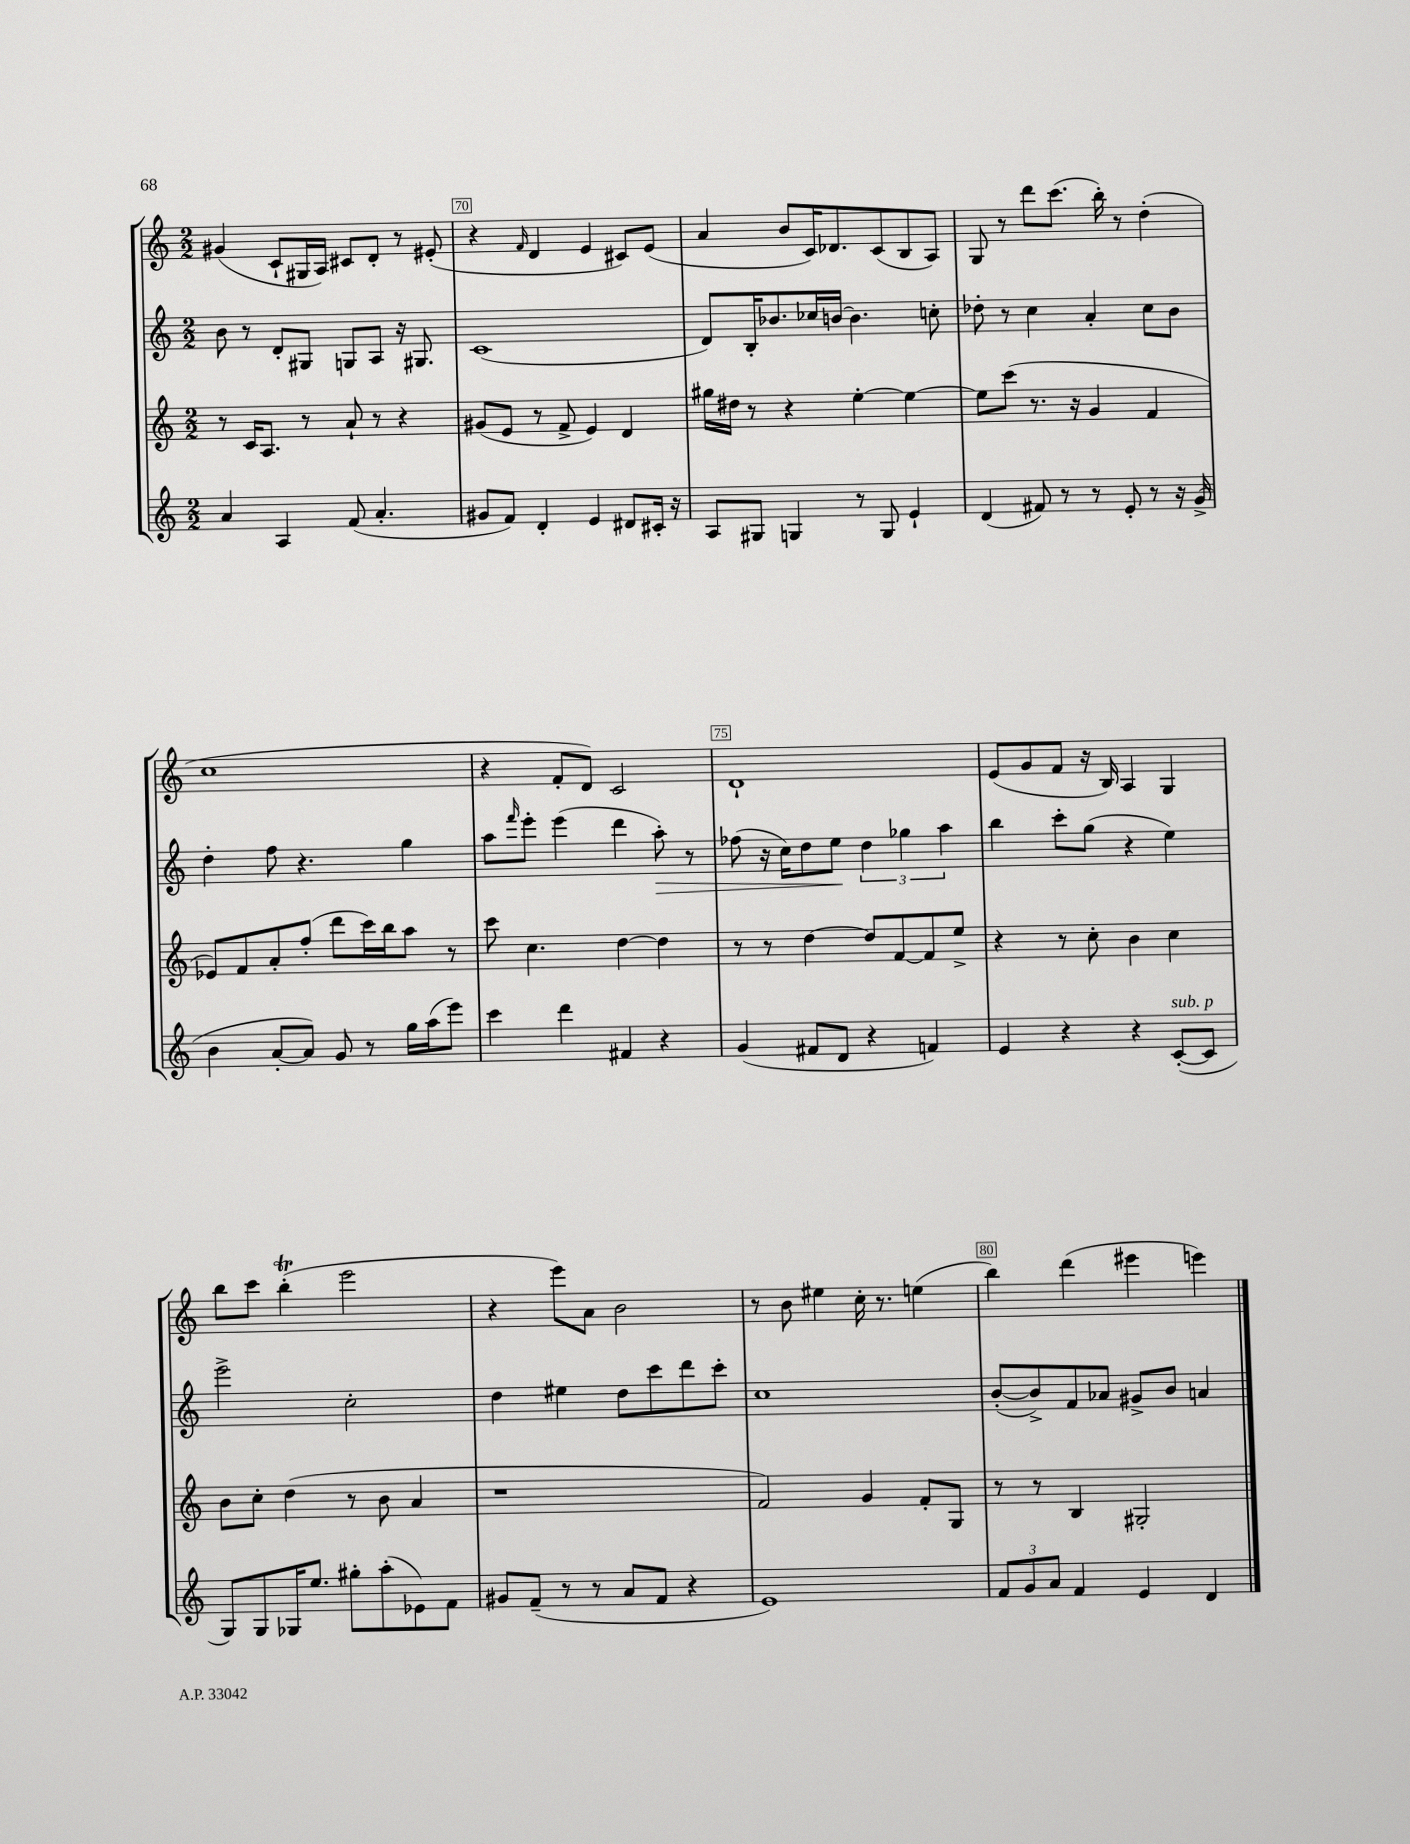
<<
\new StaffGroup <<
\new Staff = "s0" {
    \clef treble \key c \major \numericTimeSignature \time 2/2
    gis'4( c'8-! gis16 a16) cis'8 d'8-. r8 eis'8-.( |
    r4 \grace { f'16 } d'4 e'4 cis'8) e'8( |
    a'4 b'8 c'16) des'8. c'8( b8 a8) |
    g8 r8 d'''8 c'''8.( b''16-.) r8 d''4-.( |
    c''1 |
    r4 f'8-. d'8) c'2 |
    d'1-! |
    e'8( g'8 f'8 r16 b16) a4 g4 |
    b''8 c'''8 b''4-.\trill( e'''2 |
    r4 e'''8) a'8 b'2 |
    r8 b'8 eis''4 c''16-. r8. e''4( |
    b''4) d'''4( eis'''4 e'''4) \bar "|." |
}
\new Staff = "s1" {
    \clef treble \key c \major \numericTimeSignature \time 2/2
    b'8 r8 d'8-. gis8 g8 a8 r16 gis8. |
    c'1( |
    d'8) b16-. bes'8. ces''16 b'16~ b'4. c''8-. |
    des''8-. r8 c''4 a'4-. c''8 b'8 |
    d''4-. f''8 r4. g''4 |
    a''8 \grace { f'''16 } e'''8-. e'''4( d'''4 a''8-.\>) r8 |
    fes''8( r16 c''16) d''8 e''8\! \tuplet 3/2 { d''4 ges''4 a''4 } |
    b''4 c'''8-. g''8( r4 e''4) |
    e'''2-> c''2-. |
    d''4 eis''4 d''8 c'''8 d'''8 c'''8-. |
    c''1 |
    b'8~-.( b'8->) f'8 aes'8 gis'8-> b'8 a'4 \bar "|." |
}
\new Staff = "s2" {
    \clef treble \key c \major \numericTimeSignature \time 2/2
    r8 c'16 a8. r8 a'8-! r8 r4 |
    gis'8( e'8 r8 f'8-> e'4) d'4 |
    gis''16 dis''16 r8 r4 e''4~-. e''4~ |
    e''8 c'''8( r8. r16 g'4 f'4 |
    ees'8) f'8 a'8-. f''8-.( d'''8 c'''16) b''16 a''8 r8 |
    c'''8 c''4. d''4~ d''4 |
    r8 r8 d''4~ d''8 f'8~ f'8 e''8-> |
    r4 r8 c''8-. b'4 c''4 |
    b'8 c''8-. d''4( r8 b'8 a'4 |
    r1 |
    f'2) g'4 f'8-. g8 |
    r8 r8 b4 gis2-. \bar "|." |
}
\new Staff = "s3" {
    \clef treble \key c \major \numericTimeSignature \time 2/2
    a'4 a4 f'8( a'4.-. |
    gis'8 f'8) d'4-. e'4 dis'8 cis'16-. r16 |
    a8 gis8 g4 r8 g8 e'4-! |
    d'4( fis'8) r8 r8 e'8-. r8 r16 g'16->( |
    b'4 a'8~-. a'8) g'8 r8 g''16 a''16( e'''8) |
    c'''4 d'''4 fis'4 r4 |
    g'4( fis'8 d'8 r4 f'4) |
    e'4 r4 r4 c'8~-.^\markup { \italic "sub. p" }( c'8 |
    g8) g8 ges16 e''8. gis''8-. a''8-.( ees'8) f'8 |
    gis'8 f'8--( r8 r8 a'8 f'8 r4 |
    e'1) |
    \tuplet 3/2 { f'8 g'8 a'8 } f'4 e'4 d'4 \bar "|." |
}
>>
>>
\layout { \context { \Score currentBarNumber = #69 \override BarNumber.break-visibility = ##(#f #t #t) barNumberVisibility = #(every-nth-bar-number-visible 5) \override BarNumber.stencil = #(make-stencil-boxer 0.1 0.3 ly:text-interface::print) } }
